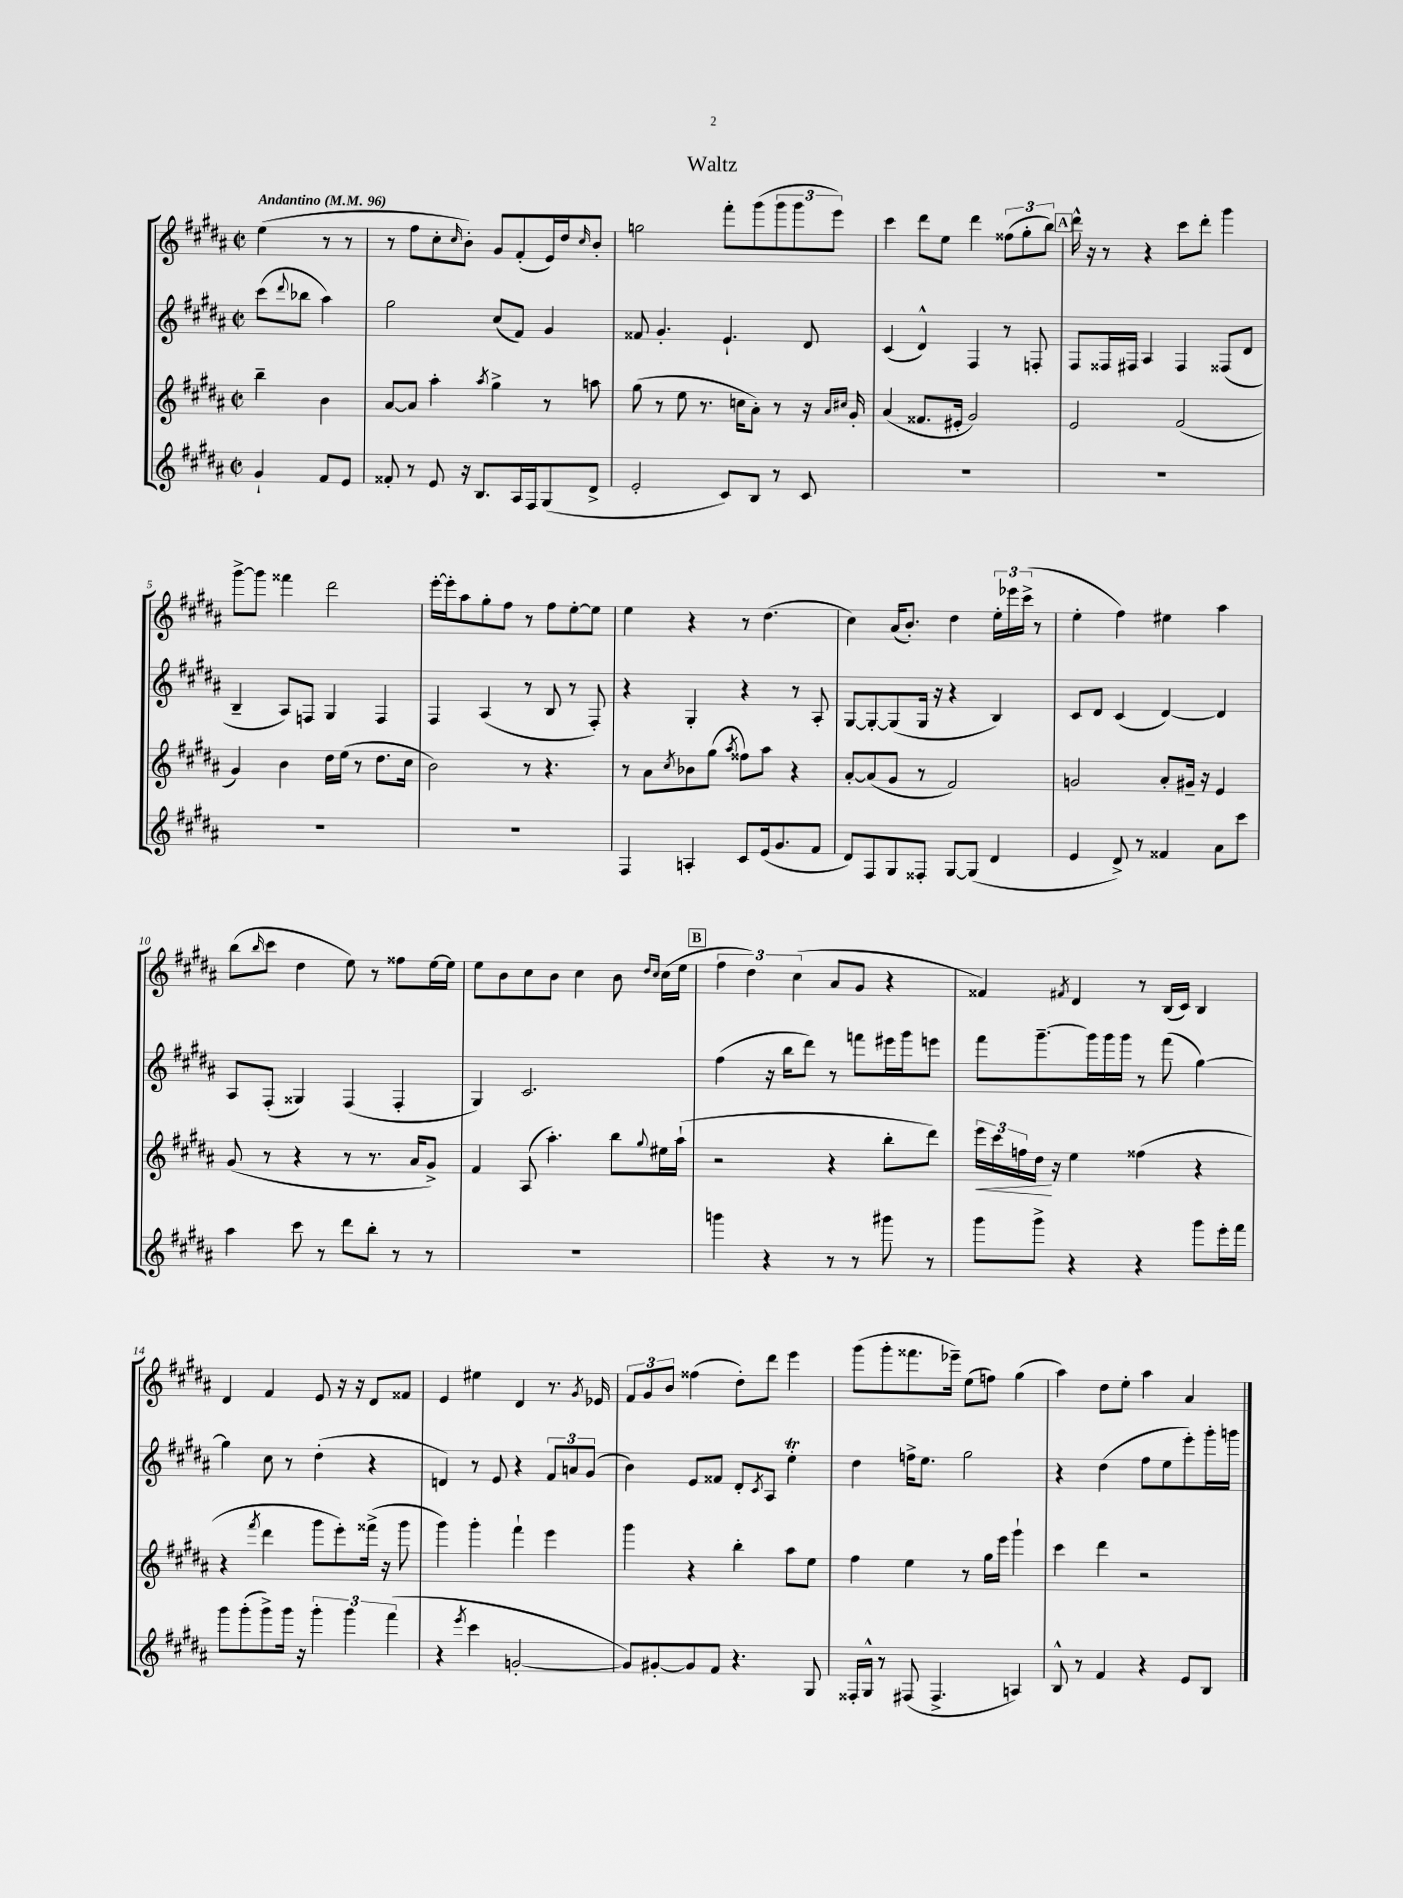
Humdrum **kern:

**kern	**kern	**kern	**kern
*staff4	*staff3	*staff2	*staff1
*clefG2	*clefG2	*clefG2	*clefG2
*k[f#c#g#d#a#]	*k[f#c#g#d#a#]	*k[f#c#g#d#a#]	*k[f#c#g#d#a#]
*M2/2	*M2/2	*M2/2	*M2/2
*met(c|)	*met(c|)	*met(c|)	*met(c|)
*MM96	*MM96	*MM96	*MM96
4g#`/	4bb~\	(8ccc#\L	(4ee\
.	.	8qqddd#/	.
.	.	8bb-\J	.
8f#/L	4b\	4aa#\)	8r
8e/J	.	.	8r
=	=	=	=
8f##'/	[8a#/L	2gg#\	8r
8r	8a#/]J	.	8ff#\L
8e/	4aa#'\	.	8cc#'\
.	.	.	16qqcc#/
16r	.	.	8b'\J)
8.B/L	.	.	.
.	8qaa#/	.	.
.	4gg#^\	(8cc#/L	8g#/L
16A#/L	.	8f#/J)	(8f#'/
16F#/J	.	.	.
(8G#/	8r	4g#/	16e/L)
.	.	.	16dd#/J
.	.	.	16qqcc#/
8d#^/J	8aa\	.	8b'/J
=	=	=	=
2e'/	(8gg#\	8f##/	2gg\
.	8r	4.g#'/	.
.	8ee\	.	.
.	8.r	.	.
8c#/L)	.	4.e`/	8fff#'\L
.	16cc\LK	.	.
8B/J	8a#'\J)	.	(8ggg#\
8r	8r	.	12ggg#\
.	.	.	12ggg#\
8c#/	16r	8d#/	.
.	.	.	12eee\J)
.	16qqa#/LL	.	.
.	16qqcc#/JJ	.	.
.	16g#'/	.	.
=	=	=	=
1r	(4a#/	(4c#/	4ccc#\
.	8.f##/L	4d#^^/)	8ddd#\L
.	.	.	8ee\J
.	16e#'/Jk	.	.
.	2g#/)	4F#/	4ddd#\
.	.	8r	(12ff##\L
.	.	.	12gg#'\
.	.	8F'/	.
.	.	.	12bb\J)
=	=	=	=
1r	2e/	8F#/L	16ddd#^^\
.	.	.	16r
.	.	16F##/L	8r
.	.	16F#/JJ	.
.	.	4A#/	4r
.	(2f#/	4F#/	8ccc#\L
.	.	.	8ddd#'\J
.	.	(8F##/L	4ggg#\
.	.	8d#/J	.
=	=	=	=
1r	4g#/)	4B~/	[8ggg#^\L
.	.	.	8ggg#\]J
.	4b\	8A#/L)	4fff##\
.	.	8F/J	.
.	16dd#\LL	4G#/	2ddd#\
.	(16ee\JJ	.	.
.	8r	.	.
.	8.dd#\L	4F/	.
.	16cc#\Jk	.	.
=	=	=	=
1r	2b\)	4F#/	[16eee'\LL
.	.	.	16eee'\]J
.	.	.	8aa#\
.	.	(4A#/	8gg#'\
.	.	.	8ff#\J
.	8r	8r	8r
.	4.r	8B/	8ff#\L
.	.	8r	[8ee'\
.	.	8F#'/)	8ee\]J
=	=	=	=
4F#/	8r	4r	4ee\
.	8a#\L	.	.
.	8qcc#/	.	.
4A'/	8b-\	4G#'/	4r
.	(8gg#\J	.	.
.	8qaa#/	.	.
8c#/L	8ff##\L)	4r	8r
(16e/k	8aa#\J	.	(4.dd#\
8.g#/	.	.	.
.	4r	8r	.
8f#/J	.	8A#'/	.
=	=	=	=
8d#/L)	[8a#'/L	[8G#/L	4cc#\)
8F#/	(8a#/]	8G#'/_	.
8G#/	8g#/J	(8G#/]	(16a#/LK
.	.	.	8.b'/J)
8F##'/J	8r	16G#/Jk	.
.	.	16r	.
[8G#/L	2f#/)	4r	4dd#\
(8G#/]J	.	.	.
4d#/	.	4B/)	24ee'\LL
.	.	.	24eee-\
.	.	.	(24ccc#^\JJ
.	.	.	8r
=	=	=	=
4e/	2g/	8c#/L	4ee'\
.	.	8d#/J	.
8d#^/)	.	(4c#/	4ff#\)
8r	.	.	.
4f##/	8a#'/L	[4d#/)	4ee#\
.	16g#~/Jk	.	.
.	16r	.	.
8a#\L	4e/	4d#/]	4aa#\
8ccc#\J	.	.	.
=	=	=	=
4aa#\	(8g#/	8A#/L	(8bb\L
.	.	.	16qqbb/
.	8r	(8F#'/J	8ccc#\J
8ccc#\	4r	4G##/)	4dd#\
8r	.	.	.
8ddd#\L	8r	(4F#/	8ee\)
8bb'\J	8.r	.	8r
8r	.	4F#'/	8ff##\L
.	16a#/LK	.	.
8r	8g#^/J)	.	[16ee\L
.	.	.	16ee\]JJ
=	=	=	=
1r	4f#/	4G#/)	8ee\L
.	.	.	8b\
.	(8A#/	2.c#/	8cc#\
.	4.aa#'\)	.	8b\J
.	.	.	4cc#\
.	8bb\L	.	8b\
.	.	.	16qqdd#/LL
.	8qqgg#/	.	16qqcc#/JJ
.	16ee#\L	.	(16cc#\LL
.	(16aa#`\JJ	.	16ee\JJ
=	=	=	=
4ggg\	2r	(4ff#\	6ff#\
.	.	.	6dd#\)
4r	.	16r	.
.	.	16bb\LK	.
.	.	.	(6cc#\
.	.	8ddd#\J)	.
8r	4r	8r	8a#/L
8r	.	8fff\L	8g#/J
8ggg#\	8bb'\L	16eee#\L	4r
.	.	16ggg#\J	.
8r	8ddd#\J)	8eee\J	.
=	=	=	=
8ggg#\L	24eee\LL	8fff#\L	4f##/)
.	24ccc#\	.	.
.	24ff\	.	.
8ggg#^\J	16dd#\JJ	[8.ggg#~\	.
.	16r	.	.
.	.	.	8qf#/
4r	4ee\	.	4d#/
.	.	16ggg#\]L	.
.	.	16ggg#\	.
.	.	16ggg#\JJ	.
4r	(4ff##\	8r	8r
.	.	(8fff#\	(16B/LL
.	.	.	16c#/JJ)
8ggg#\L	4r	[4gg#\)	4B/
16eee'\L	.	.	.
16fff#\JJ	.	.	.
=	=	=	=
8ggg#\L	4r	4gg#\]	4d#/
(8ggg#'\	.	.	.
.	8qfff#/	.	.
8ggg#^\)	4ddd#\	8cc#\	4f#/
16ggg#\Jk	.	8r	.
16r	.	.	.
6ggg#'\	8ggg#\L	(4dd#'\	8e/
.	8eee'\)	.	16r
6ggg#\	.	.	.
.	.	.	16r
.	(16fff##^\Jk	4r	8d#/L
.	16r	.	.
(6fff#\	.	.	.
.	8ggg#\	.	8f##/J
=	=	=	=
4r	4ggg#\)	4d/)	4e/
8qeee/	.	.	.
4ccc#\	4ggg#'\	8r	4ee#\
.	.	8e/	.
[2g'/	4fff#`\	4r	4d#/
.	4eee\	12f#/L	8.r
.	.	12a/	.
.	.	(12g#/J	.
.	.	.	8qg#/
.	.	.	16e-/
=	=	=	=
8g/]L)	4ggg#\	4b\)	12f#/L
.	.	.	12g#/
[8g#'/	.	.	.
.	.	.	12b/J
8g#/]	4r	8e/L	(4ff##\
8f#/J	.	8f##/J	.
4.r	4bb'\	8d#'/L	8dd#'\L)
.	.	8qc#/	.
.	.	8A#/J	8ddd#\J
.	8aa#\L	4ee'\	4eee\
8G#/	8ee\J	.	.
=	=	=	=
16F##'/LL	4ff#\	4dd#\	(8ggg#\L
16G#^^/JJ	.	.	.
8r	.	.	8ggg#'\
(8F#/	4ee\	16ff^\LK	8.fff##\
.	.	8.ee\J	.
4.F#^/	.	.	.
.	.	.	16eee-~\Jk)
.	8r	2gg#\	(8ee\L
.	16gg#\LL	.	8ff\J)
.	16eee\JJ	.	.
4A/)	4ggg#`\	.	(4gg#\
=	=	=	=
8B^^/	4ccc#\	4r	4aa#\)
8r	.	.	.
4f#/	4ddd#\	(4dd#\	8dd#\L
.	.	.	8ee'\J
4r	2r	8ff#\L	4aa#\
.	.	8ee\	.
8e/L	.	8eee'\)	4a#/
8B/J	.	16ggg#'\L	.
.	.	16ggg\JJ	.
==	==	==	==
*-	*-	*-	*-
